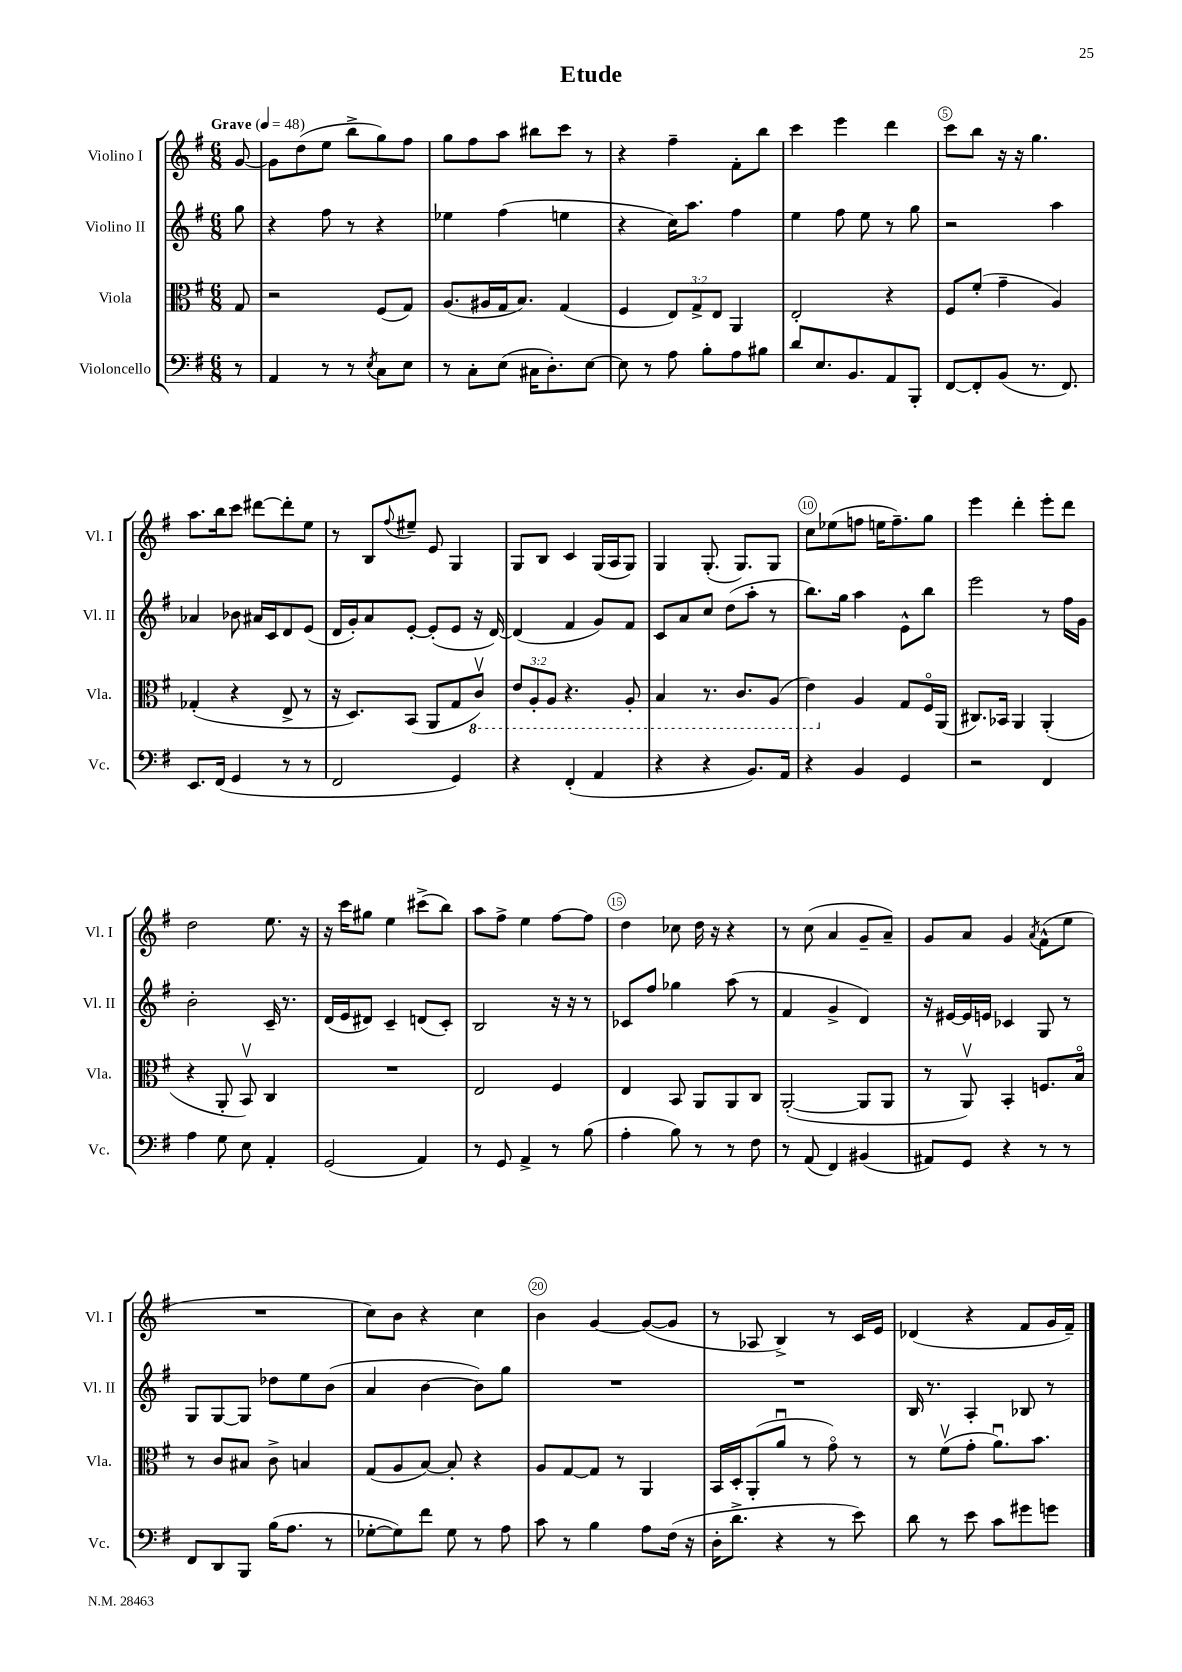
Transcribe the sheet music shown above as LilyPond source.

\header { title = "Etude" }
<<
\new StaffGroup <<
\new Staff = "s0" \with { instrumentName = "Violino I" shortInstrumentName = "Vl. I" } {
    \clef treble \key g \major \numericTimeSignature \time 6/8 \partial 8 \tempo "Grave" 4 = 48
    g'8~ |
    g'8 d''8( e''8 b''8-> g''8) fis''8 |
    g''8 fis''8 a''8 bis''8 c'''8 r8 |
    r4 fis''4-- fis'8-. b''8 |
    c'''4 e'''4 d'''4 |
    c'''8 b''8 r16 r16 g''4. |
    a''8. b''16 c'''8 dis'''8~ dis'''8-. e''8 |
    r8 b8 \appoggiatura { fis''8 } eis''8-- e'8 g4 |
    g8 b8 c'4 g16( a16 g8) |
    g4 g8.-.( g8.) g8 |
    c''8 ees''8( f''8 e''16 f''8.--) g''8 |
    e'''4 d'''4-. e'''8-. d'''8 |
    d''2 e''8. r16 |
    r16 c'''16 gis''8 e''4 cis'''8->( b''8) |
    a''8 fis''8-> e''4 fis''8~ fis''8 |
    d''4 ces''8 d''16 r16 r4 |
    r8 c''8( a'4 g'8-- a'8--) |
    g'8 a'8 g'4 \acciaccatura { a'8 } fis'8-^( e''8 |
    R2. |
    c''8) b'8 r4 c''4 |
    b'4 g'4~ g'8~( g'8 |
    r8 aes8 b4->) r8 c'16 e'16 |
    des'4( r4 fis'8 g'16 fis'16--) \bar "|." |
}
\new Staff = "s1" \with { instrumentName = "Violino II" shortInstrumentName = "Vl. II" } {
    \clef treble \key g \major \numericTimeSignature \time 6/8 \partial 8
    g''8 |
    r4 fis''8 r8 r4 |
    ees''4 fis''4( e''4 |
    r4 c''16) a''8. fis''4 |
    e''4 fis''8 e''8 r8 g''8 |
    r2 a''4 |
    aes'4 bes'8 ais'16 c'16 d'8 e'8( |
    d'16 g'16-.) a'8 e'8~-. e'8-.( e'8 r16 d'16~) |
    d'4( fis'4 g'8) fis'8 |
    c'8 a'8 c''8 d''8( a''8-. r8 |
    b''8.) g''16 a''4 e'8-^ b''8 |
    e'''2 r8 fis''16 g'16 |
    b'2-. c'16-- r8. |
    d'16( e'16 dis'8) c'4-- d'8( c'8-.) |
    b2 r16 r16 r8 |
    ces'8 fis''8 ges''4 a''8( r8 |
    fis'4 g'4-> d'4) |
    r16 eis'16~ eis'16 e'16 ces'4 g8 r8 |
    g8 g8~ g8 des''8 e''8 b'8( |
    a'4 b'4~ b'8) g''8 |
    R2. |
    R2. |
    b16 r8. a4-. bes8 r8 \bar "|." |
}
\new Staff = "s2" \with { instrumentName = "Viola" shortInstrumentName = "Vla." } {
    \clef alto \key g \major \numericTimeSignature \time 6/8 \override Staff.TupletNumber.text = #tuplet-number::calc-fraction-text \partial 8
    g8 |
    r2 fis8( g8) |
    a8.( ais16 g16 b8.) g4( |
    fis4 \tuplet 3/2 { e8) g8-> e8 } a,4 |
    e2-. r4 |
    fis8 fis'8-.( g'4-- a4) |
    ges4-.( r4 e8-> r8 |
    r16 d8.) b,8( a,8 g8 \ottava #-1 c8\upbow) |
    \tuplet 3/2 { e8 a,8-. a,8 } r4. a,8-. |
    b,4 r8. c8. a,8( |
    e4) \ottava #0 a4 g8 fis16\flageolet a,16( |
    cis8.) bes,16 a,4 a,4-.( |
    r4 a,8-. b,8\upbow) c4 |
    R2. |
    e2 fis4 |
    e4 b,8 a,8 a,8 c8 |
    a,2~-.( a,8 a,8 |
    r8 a,8\upbow) b,4-. f8. b16\flageolet |
    r8 c'8 bis8 c'8-> b4 |
    g8( a8 b8~) b8-. r4 |
    a8 g8~ g8 r8 a,4 |
    b,16 d16-. a,8-.( a'8\downbow r8 g'8\flageolet) r8 |
    r8 fis'8\upbow( g'8-. a'8.\downbow) b'8. \bar "|." |
}
\new Staff = "s3" \with { instrumentName = "Violoncello" shortInstrumentName = "Vc." } {
    \clef bass \key g \major \numericTimeSignature \time 6/8 \partial 8
    r8 |
    a,4 r8 r8 \acciaccatura { e8 } c8 e8 |
    r8 c8-. e8( cis16 d8.-.) e8~ |
    e8 r8 a8 b8-. a8 bis8 |
    d'8 e8. b,8. a,8 b,,8-. |
    fis,8~ fis,8-. b,8( r8. fis,8.) |
    e,8. fis,16( g,4 r8 r8 |
    fis,2 g,4) |
    r4 fis,4-.( a,4 |
    r4 r4 b,8.) a,16 |
    r4 b,4 g,4 |
    r2 fis,4 |
    a4 g8 e8 a,4-. |
    g,2( a,4) |
    r8 g,8 a,4-> r8 b8( |
    a4-. b8) r8 r8 fis8 |
    r8 a,8( fis,4) bis,4( |
    ais,8) g,8 r4 r8 r8 |
    fis,8 d,8 b,,8 b16( a8. r8 |
    ges8~-. ges8) fis'8 ges8 r8 a8 |
    c'8 r8 b4 a8 fis16( r16 |
    d16-. d'8.-> r4 r8 e'8) |
    d'8 r8 e'8 c'8 gis'8 g'8 \bar "|." |
}
>>
>>
\layout { \context { \Score \override BarNumber.break-visibility = ##(#f #t #t) barNumberVisibility = #(every-nth-bar-number-visible 5) \override BarNumber.stencil = #(make-stencil-circler 0.1 0.3 ly:text-interface::print) } }
